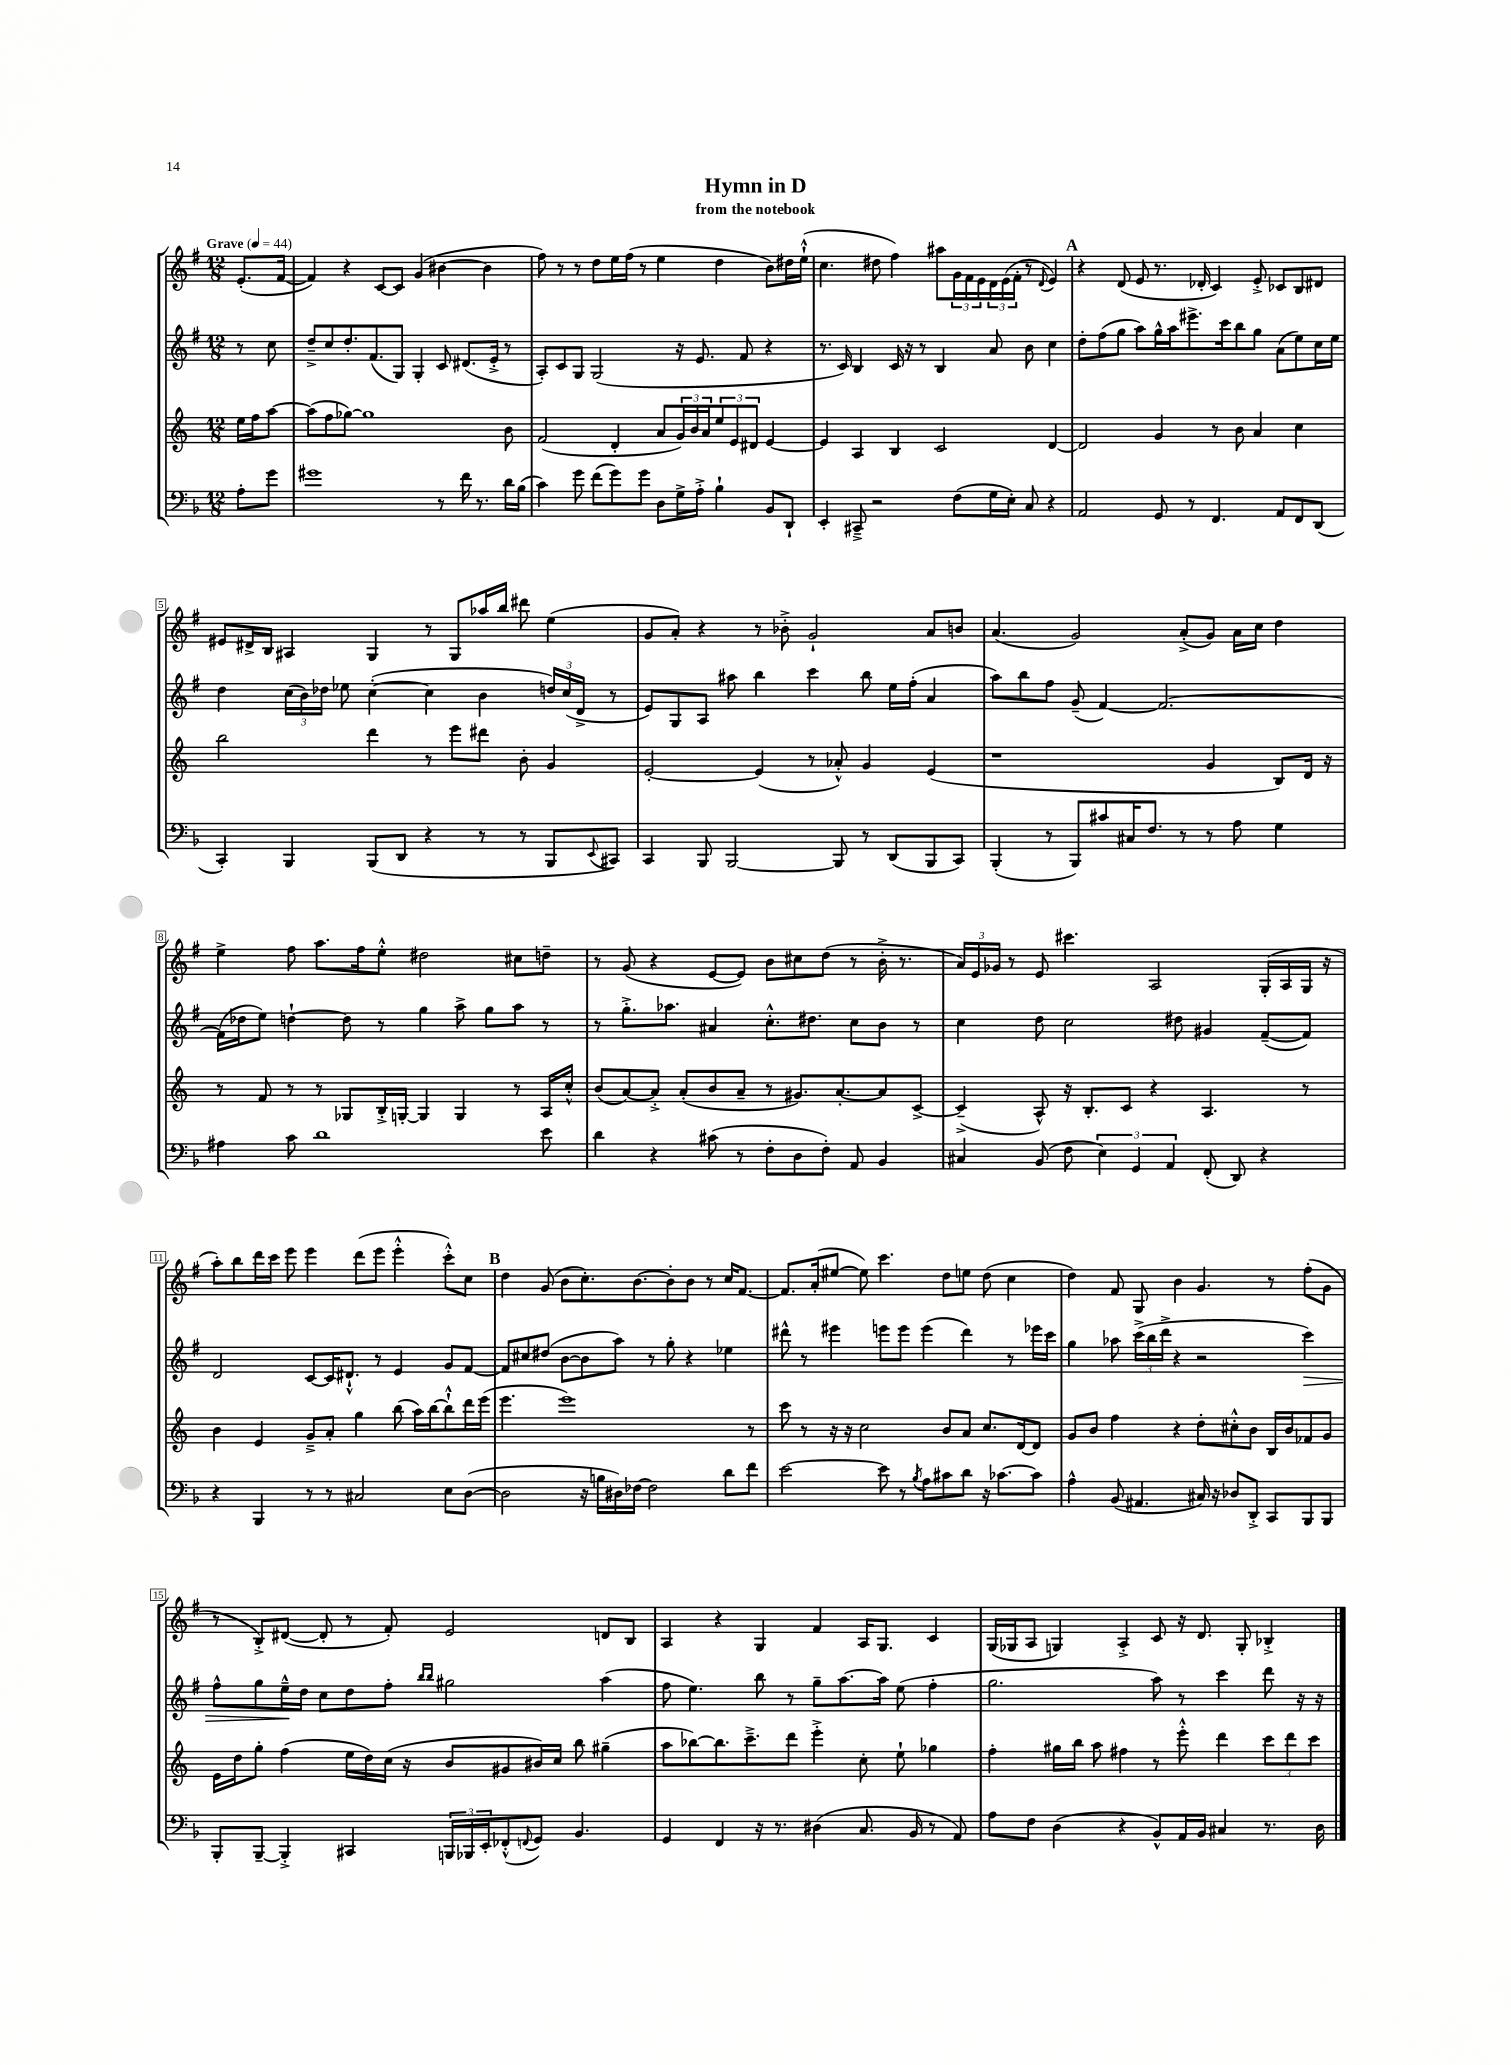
\header { title = "Hymn in D" subtitle = "from the notebook" }
<<
\new StaffGroup <<
\new Staff = "s0" {
    \clef treble \key g \major \numericTimeSignature \time 12/8 \partial 4 \tempo "Grave" 4 = 44
    e'8.-.( fis'16~ |
    fis'4) r4 c'8~ c'8 g'4( bis'4~ bis'4 |
    fis''8) r8 r8 d''8 e''16 fis''16( r8 e''4 d''4 b'8) dis''16 e''16-!-^( |
    c''4. dis''8 fis''4) ais''8 \tuplet 3/2 { g'16 fis'16 e'16 } \tuplet 3/2 { d'16 e'16( fis'16-. } r8 \appoggiatura { d'8 } e'4) |
    \mark \markup { \bold "A" } r4 d'8( e'8 r8. des'16-. c'4) e'8-.-> ces'8 b8 dis'8 |
    eis'8 dis'16-> b16 ais4 g4 r8 g8 aes''16 b''16 dis'''8 e''4( |
    g'8 a'8-.) r4 r8 bes'8-.-> g'2-! a'8 b'8 |
    a'4.( g'2) a'8-.->( g'8) a'16 c''16 d''4 |
    e''4-> fis''8 a''8. fis''16 e''8-.-^ dis''2 cis''8 d''8-- |
    r8 g'8( r4 e'8~ e'8) b'8 cis''8 d''8( r8 b'16-.-> r8. |
    \tuplet 3/2 { a'16) e'16 ges'16 } r8 e'8 cis'''4. a2 g16-.( a16 g16 r16 |
    a''8-.) b''8 d'''16 c'''16 e'''8 e'''4 d'''8( e'''8 e'''4-.-^ c'''8-.-^) c''8 |
    \mark \markup { \bold "B" } d''4 g'8( b'8 c''8.-.) b'8.~ b'8-. b'8 r8 c''16 fis'8.~ |
    fis'8. a'16-.( eis''8~ eis''8) c'''4. d''8 e''8 d''8( c''4 |
    d''4) fis'8 g8 b'4 g'4. r8 fis''8-.( g'8 |
    r8 b8-.->) dis'8~( dis'8-. r8 fis'8-.) e'2 d'8 b8 |
    a4 r4 g4 fis'4 a16 g8. c'4 |
    g16( ges16 a8 g4) a4-.-> c'8 r16 d'8. g8-. bes4-.-> \bar "|." |
}
\new Staff = "s1" {
    \clef treble \key g \major \numericTimeSignature \time 12/8 \partial 4
    r8 c''8 |
    d''8---> c''8 d''8.-. fis'8.( g8) g4-. c'8 dis'8.( e'16-.-> r8 |
    a8-.) c'8 g8 g2( r16 e'8. fis'8 r4 |
    r8. c'16) b4 c'16 r16 r8 b4 a'8 b'8 c''4 |
    \mark \markup { \bold "A" } d''8-. fis''8( g''8 a''8) g''16-^ a''16 eis'''8.-> c'''16 b''8 g''8 a'8( e''8) c''16 e''16 |
    d''4 \tuplet 3/2 { c''16( b'16) des''16 } ees''8 c''4~-.( c''4 b'4 \tuplet 3/2 { d''16) c''16( d'16-> } r8 |
    e'8) g8 a8 ais''8 b''4 c'''4 b''8 e''16 fis''16-.( a'4 |
    a''8) b''8 fis''8 g'8--( fis'4~) fis'2.~ |
    fis'16( des''16 e''8) d''4~-! d''8 r8 g''4 a''8-> g''8 a''8 r8 |
    r8 g''8.-.-> aes''8. ais'4 c''8.-.-^ dis''8. c''8 b'8 r8 |
    c''4 d''8 c''2 dis''8 gis'4 fis'8~--( fis'8) |
    d'2 c'8~ c'16 dis'8.-!-^ r8 e'4 g'8 fis'8~ |
    \mark \markup { \bold "B" } fis'8 cis''8 dis''8( b'8~ b'8 a''8) r8 g''8-. r4 ees''4 |
    dis'''8-^ r8 eis'''4 e'''8 e'''8 e'''4( dis'''4) r8 ees'''16 c'''16 |
    g''4 aes''8 \tuplet 3/2 { c'''16->( b''16 d'''16-> } r4 r2 c'''4\>) |
    fis''8-^ g''8 e''16---^\! d''16 c''8 d''8 fis''8-. \grace { b''16 b''16 } gis''2 a''4( |
    fis''8 e''4.) b''8 r8 g''8-- a''8.~ a''16 e''8( fis''4-. |
    g''2. a''8) r8 c'''4 d'''8 r16 r16 \bar "|." |
}
\new Staff = "s2" {
    \clef treble \key c \major \numericTimeSignature \time 12/8 \partial 4
    e''16 f''16 a''8~ |
    a''8( f''8 ges''8~) ges''1 b'8 |
    f'2( d'4-. a'8 \tuplet 3/2 { g'16) b'16 a'16 } \tuplet 3/2 { e''8 e'8 dis'8 } e'4~ |
    e'4 a4 b4 c'2 d'4~ |
    \mark \markup { \bold "A" } d'2 g'4 r8 b'8 a'4 c''4 |
    b''2 d'''4 r8 e'''8 dis'''8 b'8-. g'4 |
    e'2~-. e'4( r8 aes'8-.-^) g'4 e'4( |
    r1 g'4 b8) d'16 r16 |
    r8 f'8 r8 r8 ges8 b16-.-> g16~-. g4 g4 r8 a16 c''16-.-^ |
    b'8( a'8~) a'8-.-> a'8-.( b'8 a'8-- r8 gis'8.) a'8.~-. a'8 c'8~-> |
    c'4--->( a8-^) r16 b8.-. c'8 r4 a4. r8 |
    b'4 e'4 g'8---> a'8-. g''4 b''8( a''16) b''16~ b''8-!-^ d'''16 e'''16( |
    \mark \markup { \bold "B" } e'''4. e'''1) r8 |
    c'''8 r8 r16 r16 c''2 b'8 a'8 c''8. d'16~ d'8 |
    g'8 b'8 f''4 r4 d''8-. cis''8-.-^ b'8 b16 b'16 fes'8 g'8 |
    e'16 d''16 g''8-. f''4( e''16 d''16) c''16( r16 b'8 gis'8 bis'16) c''16 b''8 gis''4--( |
    a''8 bes''8~) bes''8. c'''8.---> d'''8 e'''4-.-> c''8-. e''8-! ges''4 |
    f''4-. gis''16 b''16 a''8 fis''4 r8 e'''8-.-^ d'''4 \tuplet 3/2 { c'''8 d'''8 c'''8 } \bar "|." |
}
\new Staff = "s3" {
    \clef bass \key f \major \numericTimeSignature \time 12/8 \partial 4
    a8-. g'8 |
    gis'1 r8 f'16 r8. d'16 bes16( |
    c'4) g'8 f'8( g'8) g'8 d8 g16-> a16-.-> bes4-! bes,8 d,8-! |
    e,4-. cis,8---> r2 f8( g16 e16-.) c8 r4 |
    \mark \markup { \bold "A" } a,2 g,8 r8 f,4. a,8 f,8 d,8( |
    c,4-.) bes,,4 bes,,8( d,8 r4 r8 r8 bes,,8 \appoggiatura { e,8 } cis,8) |
    c,4 bes,,8 bes,,2~ bes,,8 r8 d,8( bes,,8 c,8) |
    bes,,4-.( r8 bes,,8) cis'8 cis16 f8. r8 r8 a8 g4 |
    ais4 c'8 d'1 e'8 |
    d'4 r4 cis'8( r8 f8-. d8 f8-.) a,8 bes,4 |
    cis4 bes,8( f8 \tuplet 3/2 { e4) g,4 a,4 } f,8-.( d,8) r4 |
    r4 bes,,4 r8 r8 cis2 e8 d8~( |
    \mark \markup { \bold "B" } d2 r16 b16 dis16) fes16~ fes2 d'8 f'8 |
    e'2~ e'8 r8 \acciaccatura { bes8 } a8 cis'8 d'8 r16 ces'8.~ ces'8 |
    a4-^ bes,8( ais,4. cis16) r16 des8 d,8-.-> c,8 bes,,8 bes,,8 |
    bes,,8-. bes,,8~-- bes,,4-.-> cis,4 \tuplet 3/2 { b,,16 bes,,16 e,16-. } fes,8-.-^( \appoggiatura { f,8 } g,8) bes,4. |
    g,4 f,4 r16 r8. dis4( c8. bes,16 r8 a,8) |
    a8 f8 d4( r4 bes,8-^) a,16 bes,16 cis4 r8. d16 \bar "|." |
}
>>
>>
\layout { \context { \Score \override BarNumber.stencil = #(make-stencil-boxer 0.1 0.3 ly:text-interface::print) } }
